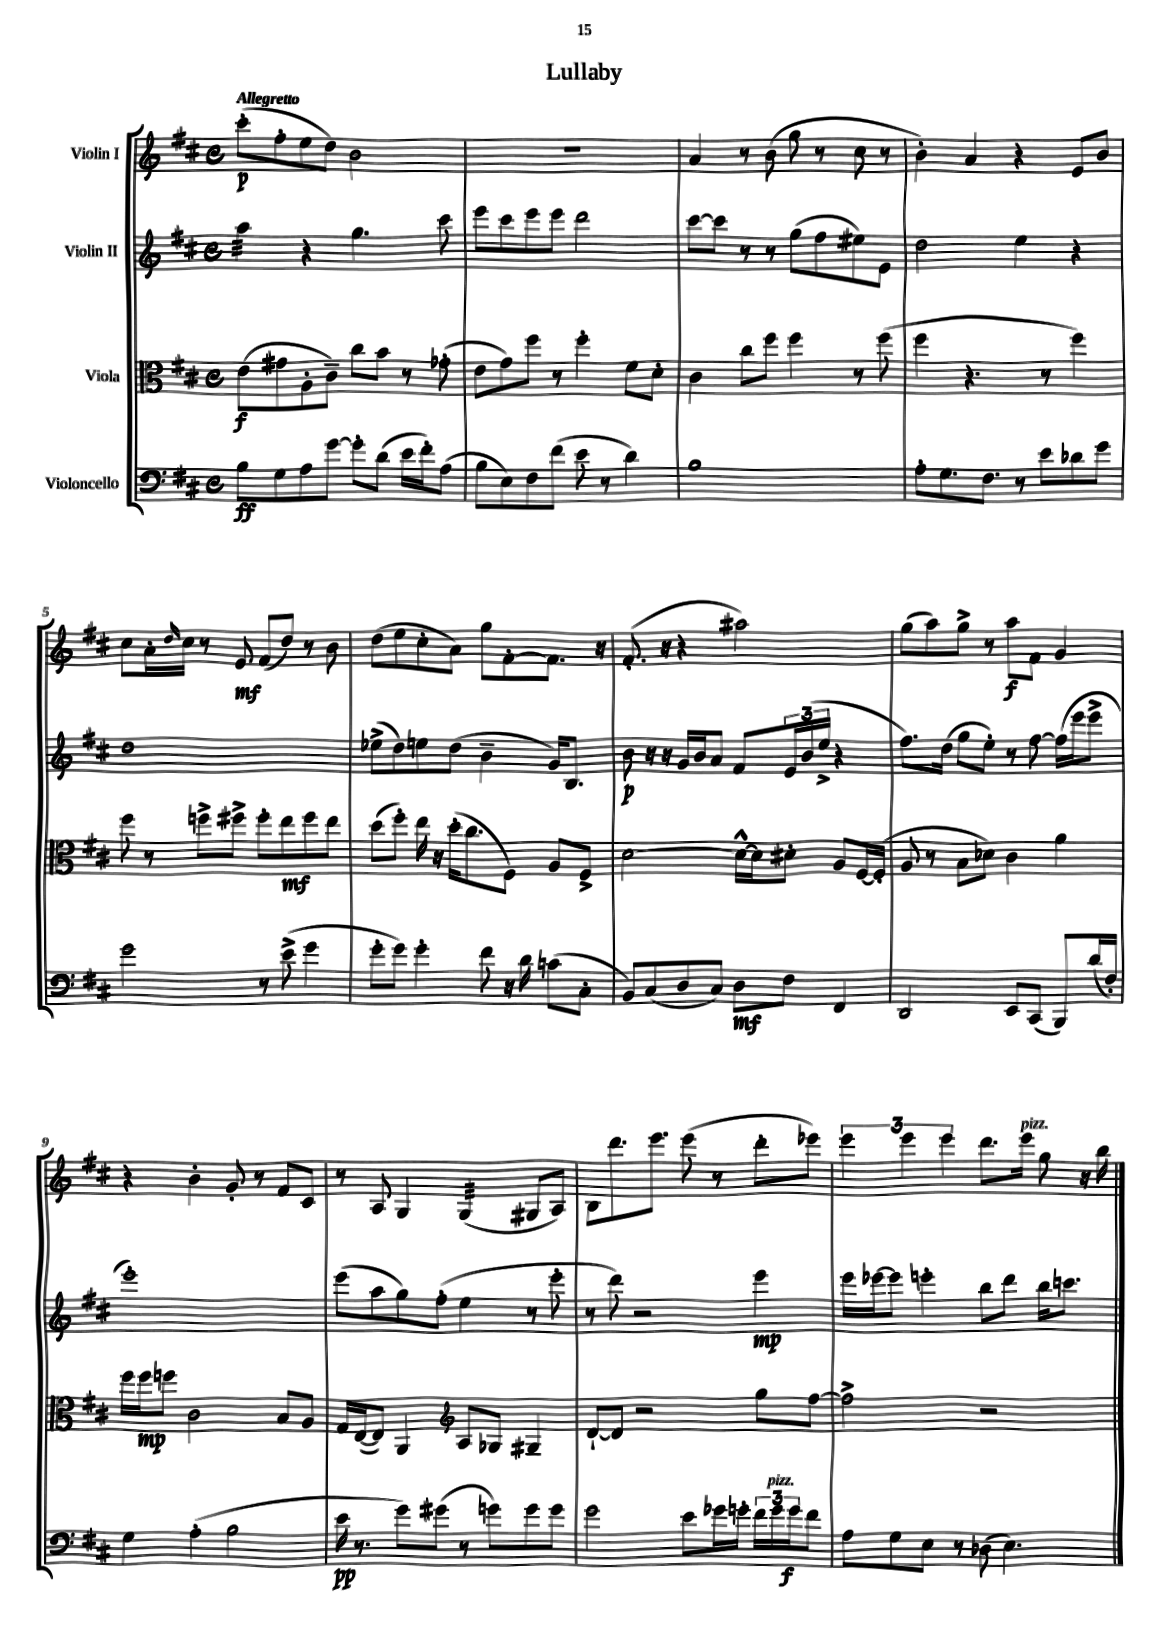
\header { title = "Lullaby" }
<<
\new StaffGroup <<
\new Staff = "s0" \with { instrumentName = "Violin I" } {
    \clef treble \key d \major \defaultTimeSignature \time 4/4 \tempo "Allegretto"
    cis'''8-.\p( fis''8-. e''8 d''8) b'2 |
    R1 |
    a'4 r8 b'8( g''8 r8 cis''8 r8 |
    b'4-.) a'4 r4 e'8 b'8 |
    cis''8 a'16-. \grace { d''16 } cis''16 r8 e'8\mf fis'8( d''8) r8 b'8 |
    d''8( e''8 cis''8-. a'8) g''8 fis'8~-. fis'8. r16 |
    fis'8.-.( r16 r4 ais''2) |
    g''8( a''8) g''8-> r8 a''8\f fis'8 g'4 |
    r4 b'4-. g'8-. r8 fis'8 cis'8 |
    r8 a8 g4 g4:32( gis8 a8) |
    b8 d'''8. e'''8. e'''8( r8 d'''8-. ees'''8) |
    \tuplet 3/2 { e'''4 e'''4 e'''4 } d'''8. e'''16^\markup { \italic "pizz." } g''8 r16 b''16 \bar "|." |
}
\new Staff = "s1" \with { instrumentName = "Violin II" } {
    \clef treble \key d \major \defaultTimeSignature \time 4/4
    a''4:32 r4 g''4. cis'''8 |
    e'''8 cis'''8 e'''8 e'''8 d'''2 |
    cis'''8~ cis'''8 r8 r8 g''8( fis''8 eis''8) e'8 |
    d''2 e''4 r4 |
    d''1 |
    ees''8->( d''8) e''8 d''8( b'4-- g'16) b8. |
    b'8\p r16 r16 g'16 b'16 a'8 fis'8 \tuplet 3/2 { e'16 b'16( e''16-> } r4 |
    fis''8.) d''16( g''8 e''8-.) r8 fis''8~ fis''16( e'''16 e'''8-> |
    e'''1-.) |
    e'''8( a''8 g''8) fis''8-.( e''4 r8 e'''8-. |
    r8 d'''8) r2 e'''4\mp |
    e'''16 ees'''16~ ees'''8 e'''4-. b''8 d'''8 b''16 c'''8. \bar "|." |
}
\new Staff = "s2" \with { instrumentName = "Viola" } {
    \clef alto \key d \major \defaultTimeSignature \time 4/4
    e'8\f( gis'8 a8-. cis'8--) cis''8 b'8 r8 ges'8-.( |
    e'8 g'8) fis''8 r8 fis''4-. fis'8 d'8-. |
    cis'4 cis''8 fis''8 fis''4 r8 fis''8( |
    fis''4 r4. r8 fis''4) |
    fis''8 r8 f''8-> fis''8-> fis''8-. e''8\mf fis''8 e''8 |
    d''8( fis''8-.) e''16 r16 d''16-.( cis''8. fis8) a8 fis8-> |
    d'2~ d'16~-^ d'16 dis'8-. a8 fis16~ fis16-.( |
    a8 r8 b8 des'8) cis'4 a'4 |
    fis''16 fis''16\mp f''8 cis'2 b8 a8 |
    g16 e16~( e8) a,4 \clef treble a8 ges8 gis4-- |
    d'8~-! d'8 r2 g''8 fis''8~ |
    fis''2-> r2 \bar "|." |
}
\new Staff = "s3" \with { instrumentName = "Violoncello" } {
    \clef bass \key d \major \defaultTimeSignature \time 4/4
    b8\ff g8 a8 g'8~ g'8-. d'8( e'16 fis'16-.) a8( |
    b8 e8) fis8 fis'8( e'8 r8 d'4) |
    b1 |
    a8-. g8. fis8. r8 e'8 des'8 g'8 |
    g'2 r8 e'8->( g'4 |
    g'8-. g'8) g'4-. fis'8 r16 d'16 c'8( cis8-. |
    b,8) cis8( d8 cis8) d8\mf fis8 fis,4 |
    d,2 e,8 cis,8( b,,8) d'16( fis16-.) |
    g4 a4-.( b2 |
    e'16\pp r8. g'8) gis'8( r8 g'8) g'8 g'8 |
    g'2 e'8 ges'16 g'16-. \tuplet 3/2 { fis'16 g'16^\markup { \italic "pizz." } g'16\f } fis'8 |
    a8 g8 e8 r8 des8( e4.) \bar "|." |
}
>>
>>
